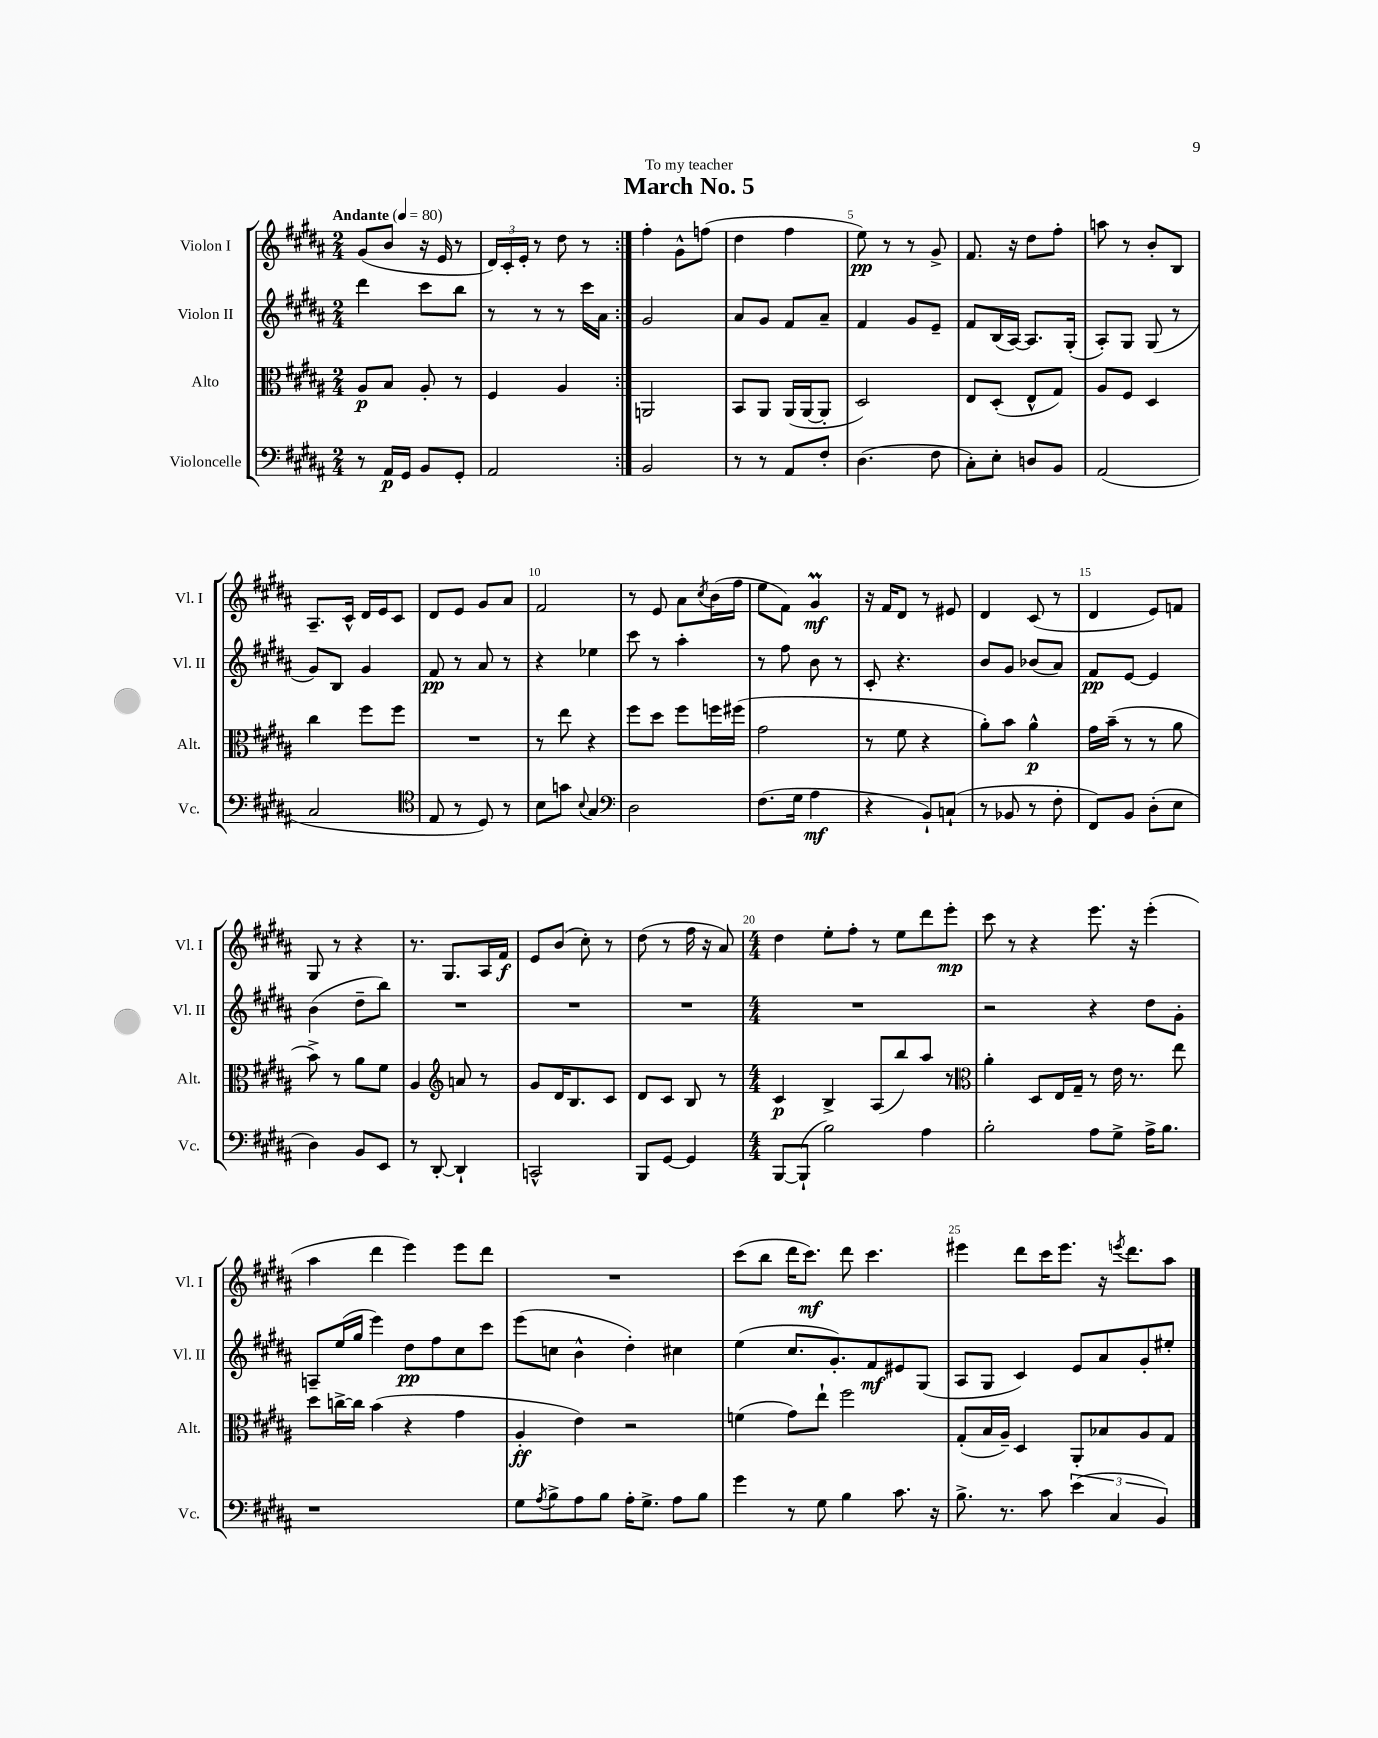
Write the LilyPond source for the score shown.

\header { title = "March No. 5" dedication = "To my teacher" }
<<
\new StaffGroup <<
\new Staff = "s0" \with { instrumentName = "Violon I" shortInstrumentName = "Vl. I" } {
    \clef treble \key b \major \numericTimeSignature \time 2/4 \tempo "Andante" 4 = 80
    \repeat volta 2 { gis'8( b'8 r16 e'16 r8 |
    \tuplet 3/2 { dis'16) cis'16-. e'16-. } r8 dis''8 r8 | }
    fis''4-. gis'8-^ f''8( |
    dis''4 fis''4 |
    e''8\pp) r8 r8 gis'8-> |
    fis'8. r16 dis''8 fis''8-. |
    a''8 r8 b'8-. b8 |
    ais8.-- cis'16-^ dis'16 e'16 cis'8 |
    dis'8 e'8 gis'8 ais'8 |
    fis'2 |
    r8 e'8 ais'8 \acciaccatura { cis''8 } b'16( fis''16 |
    e''8 fis'8) gis'4\prall\mf |
    r16 fis'16 dis'8 r8 eis'8 |
    dis'4 cis'8( r8 |
    dis'4 e'8) f'8 |
    gis8 r8 r4 |
    r8. gis8. ais16 fis'16\f |
    e'8 b'8( cis''8-.) r8 |
    dis''8( r8 fis''16 r16 ais'8) |
    \numericTimeSignature \time 4/4 dis''4 e''8-. fis''8-. r8 e''8 dis'''8 e'''8-.\mp |
    cis'''8 r8 r4 e'''8. r16 e'''4-.( |
    ais''4 dis'''4 e'''4) e'''8 dis'''8 |
    R1 |
    cis'''8( b''8 dis'''16 cis'''8.\mf) dis'''8 cis'''4. |
    eis'''4 dis'''8 cis'''16 eis'''8. r16 \acciaccatura { e'''8 } dis'''8. ais''8 \bar "|." |
}
\new Staff = "s1" \with { instrumentName = "Violon II" shortInstrumentName = "Vl. II" } {
    \clef treble \key b \major \numericTimeSignature \time 2/4
    \repeat volta 2 { dis'''4 cis'''8 b''8 |
    r8 r8 r8 cis'''16 ais'16 | }
    gis'2 |
    ais'8 gis'8 fis'8 ais'8-- |
    fis'4 gis'8 e'8-- |
    fis'8 b16( ais16~) ais8. gis16-.( |
    ais8-.) gis8 gis8( r8 |
    gis'8) b8 gis'4 |
    fis'8\pp r8 ais'8 r8 |
    r4 ees''4 |
    cis'''8 r8 ais''4-. |
    r8 fis''8 b'8 r8 |
    cis'8-. r4. |
    b'8 gis'8 bes'8( ais'8) |
    fis'8\pp e'8~ e'4 |
    b'4( dis''8-- b''8) |
    R2 |
    R2 |
    R2 |
    \numericTimeSignature \time 4/4 R1 |
    r2 r4 dis''8 gis'8-. |
    a8-- e''16( gis''16 e'''4) dis''8\pp fis''8 cis''8 cis'''8 |
    e'''8( c''8 b'4-^ dis''4-.) cis''4 |
    e''4( cis''8. gis'8.-.) fis'8\mf eis'8 gis8( |
    ais8 gis8 cis'4) e'8 ais'8 gis'8-. eis''8-. \bar "|." |
}
\new Staff = "s2" \with { instrumentName = "Alto" shortInstrumentName = "Alt." } {
    \clef alto \key b \major \numericTimeSignature \time 2/4
    \repeat volta 2 { ais8\p b8 ais8-. r8 |
    fis4 ais4 | }
    a,2 |
    b,8 ais,8 ais,16( ais,16~ ais,8-. |
    dis2) |
    e8 dis8-.( e8-^ gis8) |
    ais8 fis8 dis4 |
    cis''4 fis''8 fis''8 |
    R2 |
    r8 e''8 r4 |
    fis''8 dis''8 fis''8 f''16 fis''16( |
    gis'2 |
    r8 fis'8 r4 |
    ais'8-.) b'8 ais'4-^\p |
    gis'16 b'16--( r8 r8 ais'8 |
    b'8->) r8 ais'8 fis'8 |
    ais4 \clef treble a'8 r8 |
    gis'8 dis'16 b8. cis'8 |
    dis'8 cis'8 b8 r8 |
    \numericTimeSignature \time 4/4 cis'4\p b4-> ais8( b''8) ais''8 r8 |
    \clef alto ais'4-. dis8 e16 gis16-- r8 e'16 r8. e''8 |
    dis''8 c''16~-> c''16 b'4( r4 gis'4 |
    ais4-.\ff e'4) r2 |
    f'4( gis'8) e''8-! fis''2 |
    gis8-.( b16 ais16--) dis4 ais,8-. bes8 ais8 gis8 \bar "|." |
}
\new Staff = "s3" \with { instrumentName = "Violoncelle" shortInstrumentName = "Vc." } {
    \clef bass \key b \major \numericTimeSignature \time 2/4
    \repeat volta 2 { r8 ais,16\p gis,16 b,8 gis,8-. |
    ais,2 | }
    b,2 |
    r8 r8 ais,8 fis8-. |
    dis4.( fis8 |
    cis8-.) e8-. d8 b,8 |
    ais,2( |
    cis2 |
    \clef tenor e8 r8 dis8) r8 |
    b8 g'8 \appoggiatura { b8 } gis4 |
    \clef bass dis2 |
    fis8.( gis16 ais4\mf |
    r4 b,8-!) c8-!( |
    r8 bes,8 r8 fis8-. |
    fis,8) b,8 dis8-.( e8 |
    dis4) b,8 e,8 |
    r8 dis,8~-. dis,4-! |
    c,2-^ |
    b,,8 gis,8~ gis,4 |
    \numericTimeSignature \time 4/4 b,,8~ b,,8-!( b2) ais4 |
    b2-. ais8 gis8-> ais16-> b8. |
    r1 |
    gis8 \acciaccatura { ais8 } b8-> ais8 b8 ais16-. gis8.-> ais8 b8 |
    gis'4 r8 gis8 b4 cis'8. r16 |
    b8.-> r8. cis'8 \tuplet 3/2 { e'4( cis4 b,4) } \bar "|." |
}
>>
>>
\layout { \context { \Score \override BarNumber.break-visibility = ##(#f #t #t) barNumberVisibility = #(every-nth-bar-number-visible 5) } }
